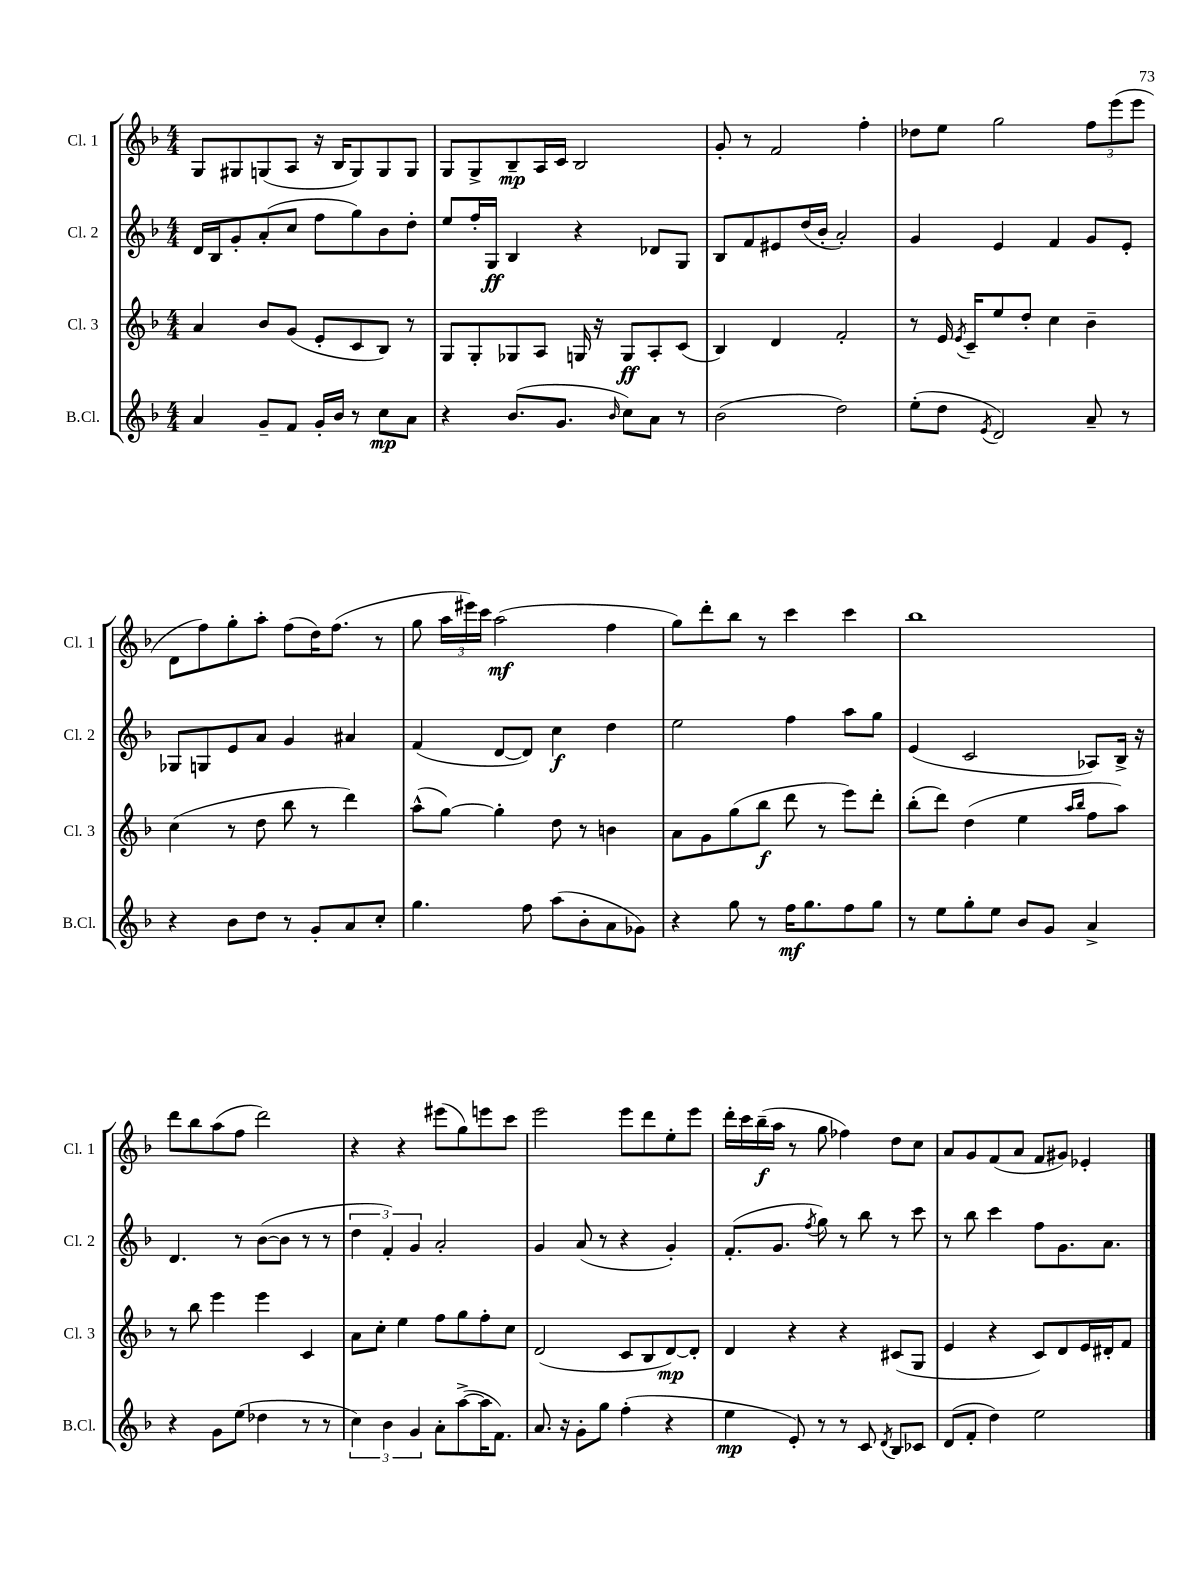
<<
\new StaffGroup <<
\new Staff = "s0" \with { instrumentName = "Cl. 1" shortInstrumentName = "Cl. 1" } {
    \clef treble \key f \major \numericTimeSignature \time 4/4
    \autoBeamOff g8[ gis8 g8( a8] r16 bes16[ g8) g8 g8] |
    g8[ g8-> bes8--\mp a16 c'16] bes2 |
    g'8-. r8 f'2 f''4-. |
    des''8[ e''8] g''2 \tuplet 3/2 { f''8[ e'''8( e'''8] } |
    d'8[ f''8) g''8-. a''8]-. f''8[( d''16) f''8.]( r8 |
    g''8 \tuplet 3/2 { a''16[ eis'''16) c'''16] } a''2\mf( f''4 |
    g''8[) d'''8-. bes''8] r8 c'''4 c'''4 |
    bes''1 |
    d'''8[ bes''8 a''8( f''8] d'''2) |
    r4 r4 eis'''8[( g''8) e'''8 c'''8] |
    e'''2 e'''8[ d'''8 e''8-. e'''8] |
    d'''16[-. c'''16 bes''16--\f( a''16] r8 g''8 fes''4) d''8[ c''8] |
    a'8[ g'8 f'8( a'8] f'8[ gis'8]) ees'4-. \bar "|." |
}
\new Staff = "s1" \with { instrumentName = "Cl. 2" shortInstrumentName = "Cl. 2" } {
    \clef treble \key f \major \numericTimeSignature \time 4/4
    \autoBeamOff d'16[ bes16 g'8-. a'8-.( c''8] f''8[ g''8) bes'8 d''8]-. |
    e''8[ f''16-. g16]\ff bes4 r4 des'8[ g8] |
    bes8[ f'8 eis'8 d''16( bes'16]-. a'2-.) |
    g'4 e'4 f'4 g'8[ e'8]-. |
    ges8[ g8 e'8 a'8] g'4 ais'4 |
    f'4( d'8[~ d'8]) c''4\f d''4 |
    e''2 f''4 a''8[ g''8] |
    e'4( c'2 aes8[) bes16]-> r16 |
    d'4. r8 bes'8[~( bes'8] r8 r8 |
    \tuplet 3/2 { d''4 f'4-.) g'4 } a'2-. |
    g'4 a'8( r8 r4 g'4-.) |
    f'8.[-.( g'8.] \acciaccatura { f''8 } g''8) r8 bes''8 r8 c'''8 |
    r8 bes''8 c'''4 f''8[ g'8. a'8.] \bar "|." |
}
\new Staff = "s2" \with { instrumentName = "Cl. 3" shortInstrumentName = "Cl. 3" } {
    \clef treble \key f \major \numericTimeSignature \time 4/4
    \autoBeamOff a'4 bes'8[ g'8]( e'8[-. c'8 bes8]) r8 |
    g8[ g8-. ges8 a8] g16 r16 g8[\ff a8-. c'8]( |
    bes4) d'4 f'2-. |
    r8 e'16 \acciaccatura { e'8 } c'16[-- e''8 d''8]-. c''4 bes'4-- |
    c''4( r8 d''8 bes''8 r8 d'''4) |
    a''8[-^( g''8]~) g''4-. d''8 r8 b'4 |
    a'8[ g'8 g''8( bes''8]\f d'''8 r8 e'''8[) d'''8]-. |
    bes''8[-.( d'''8]) d''4( e''4 \grace { a''16[ bes''16] } f''8[ a''8]) |
    r8 bes''8 e'''4 e'''4 c'4 |
    a'8[ c''8]-. e''4 f''8[ g''8 f''8-. c''8] |
    d'2( c'8[ bes8 d'8~\mp) d'8]-. |
    d'4 r4 r4 cis'8[( g8] |
    e'4 r4 c'8[) d'8 e'16 dis'16-. f'8] \bar "|." |
}
\new Staff = "s3" \with { instrumentName = "B.Cl." shortInstrumentName = "B.Cl." } {
    \clef treble \key f \major \numericTimeSignature \time 4/4
    \autoBeamOff a'4 g'8[-- f'8] g'16[-. bes'16] r8 c''8[\mp a'8] |
    r4 bes'8.[( g'8.] \grace { bes'16 } c''8[) a'8] r8 |
    bes'2( d''2) |
    e''8[-.( d''8] \acciaccatura { e'8 } d'2) a'8-- r8 |
    r4 bes'8[ d''8] r8 g'8[-. a'8 c''8]-. |
    g''4. f''8 a''8[( bes'8-. a'8 ges'8]) |
    r4 g''8 r8 f''16[\mf g''8. f''8 g''8] |
    r8 e''8[ g''8-. e''8] bes'8[ g'8] a'4-> |
    r4 g'8[ e''8]( des''4 r8 r8 |
    \tuplet 3/2 { c''4) bes'4 g'4 } a'8[-. a''8~->( a''16 f'8.]) |
    a'8. r16 g'8[-. g''8] f''4-.( r4 |
    e''4\mp e'8-.) r8 r8 c'8 \acciaccatura { d'8 } bes8[ ces'8] |
    d'8[( f'8]-. d''4) e''2 \bar "|." |
}
>>
>>
\layout { \context { \Score \remove "Bar_number_engraver" } }
